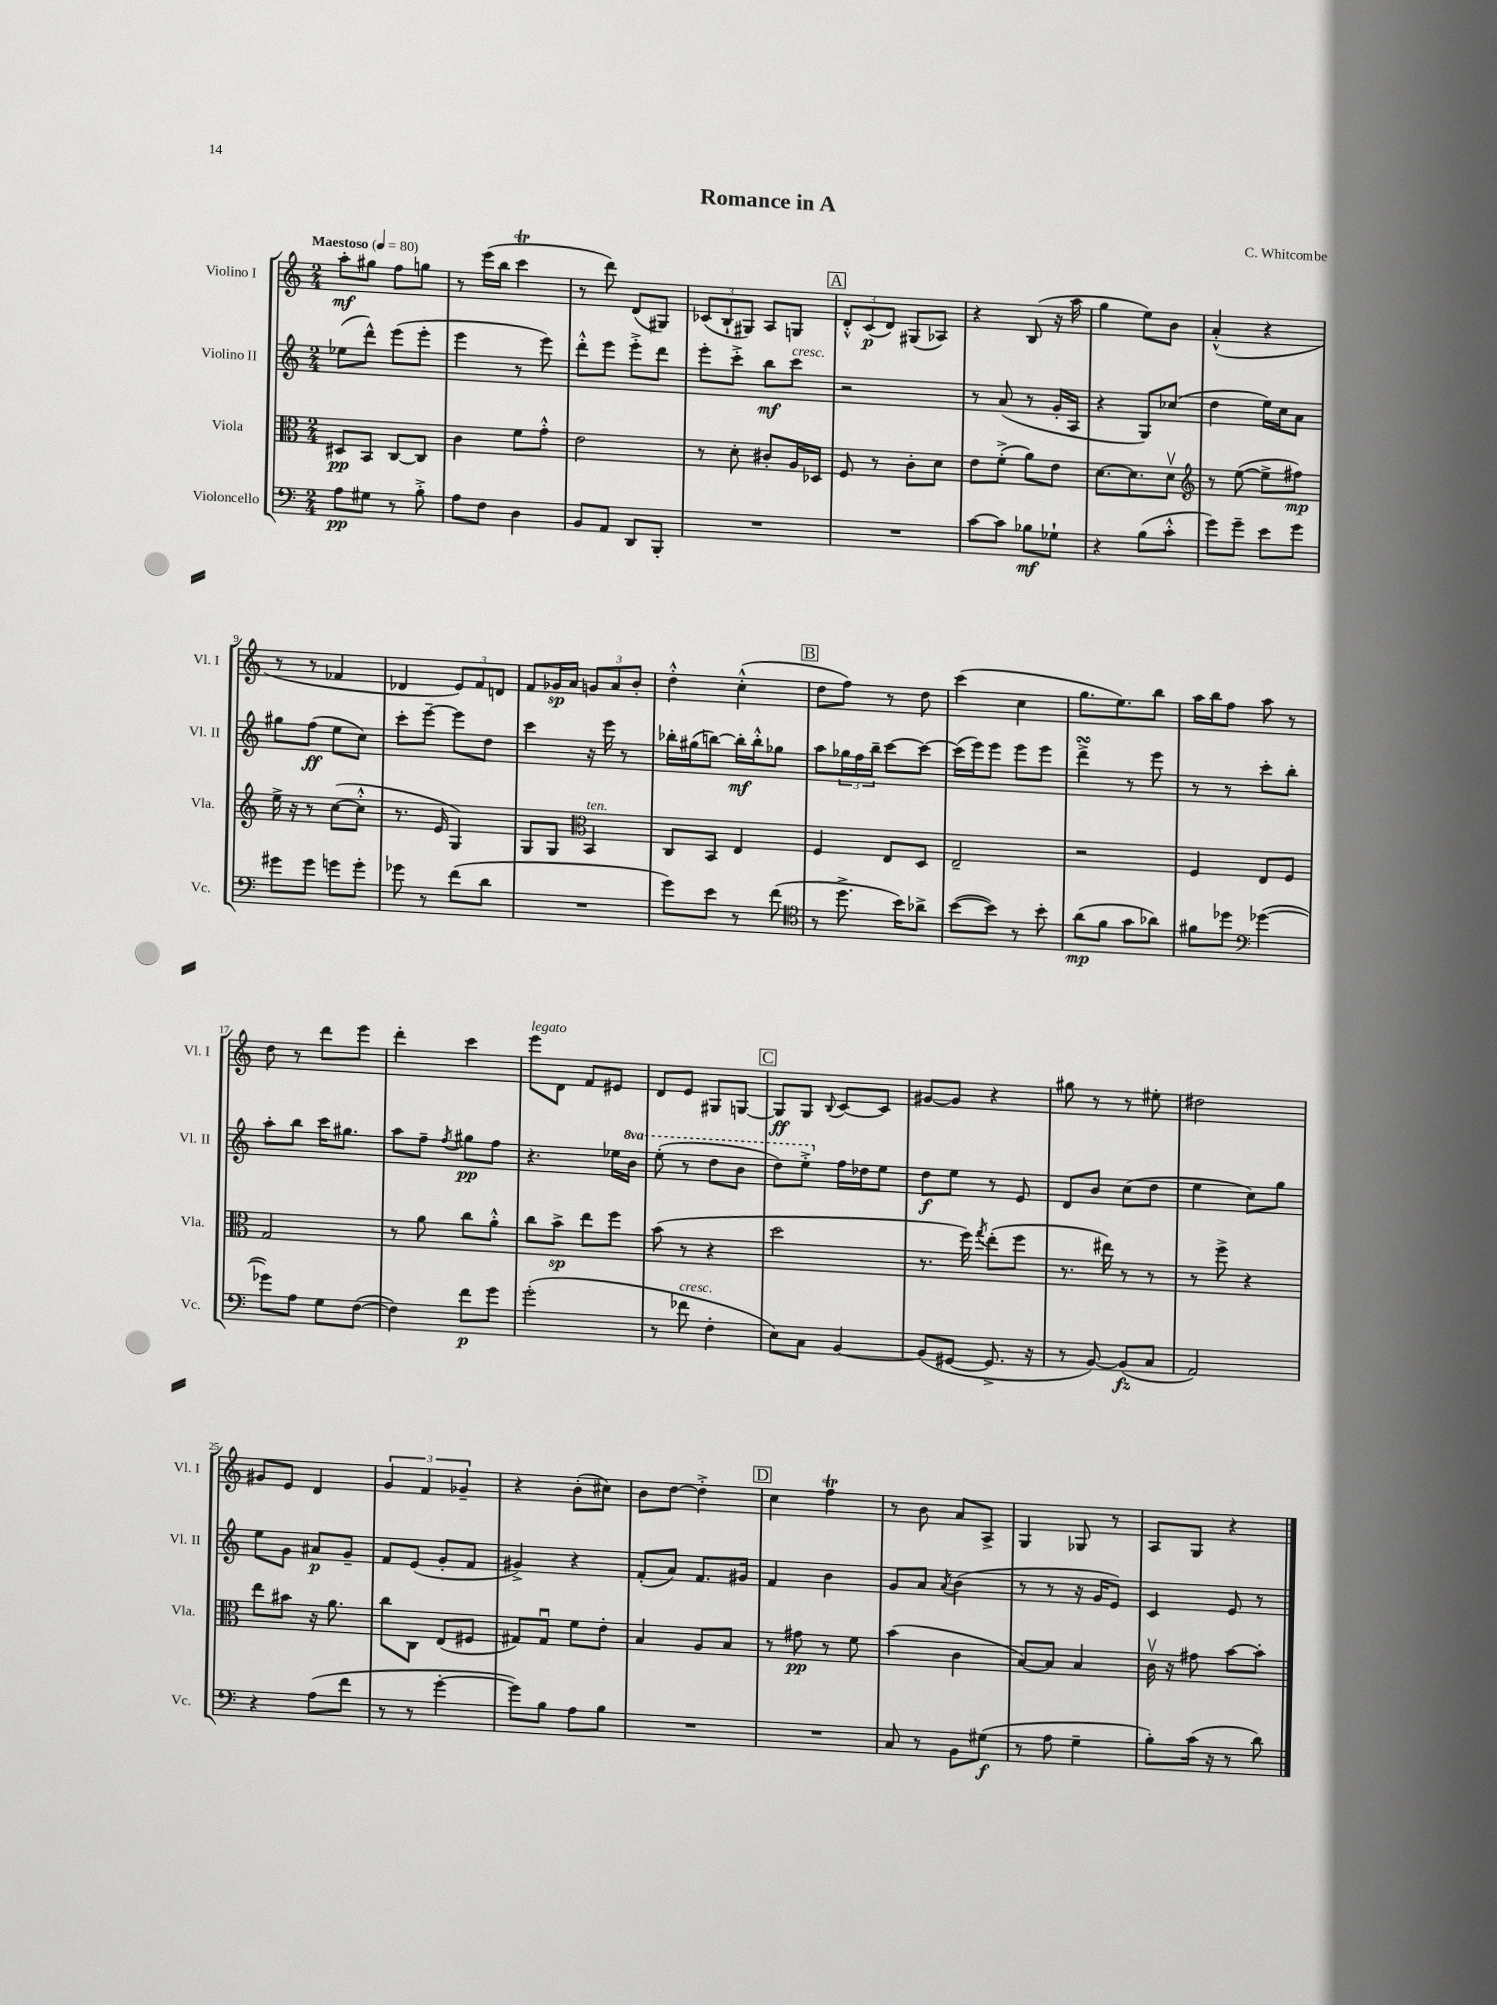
\header { title = "Romance in A" composer = "C. Whitcombe" }
<<
\new StaffGroup <<
\new Staff = "s0" \with { instrumentName = "Violino I" shortInstrumentName = "Vl. I" } {
    \clef treble \key c \major \numericTimeSignature \time 2/4 \tempo "Maestoso" 4 = 80
    a''8-.\mf gis''8 f''8 g''8 |
    r8 e'''16( b''16 c'''4\trill |
    r8 d'''8) d'8( gis8) |
    \tuplet 3/2 { ces'8( b8-! gis8) } a8 g8 |
    \mark \markup { \box "A" } \tuplet 3/2 { d'8-.-^ c'8\p( d'8) } gis8( aes8) |
    r4 b8( r16 a''16 |
    g''4 e''8) b'8 |
    a'4-.-^( r4 |
    r8 r8 fes'4 |
    des'4 \tuplet 3/2 { e'8) f'8 d'8 } |
    f'8 ges'16\sp a'16 \tuplet 3/2 { g'8 a'8 b'8-. } |
    d''4-.-^ c''4-.-^( |
    \mark \markup { \box "B" } d''8 f''8) r8 d''8 |
    c'''4( c''4 |
    g''8. e''8.) b''8 |
    a''16 b''16 f''8 a''8 r8 |
    d''8 r8 d'''8 e'''8 |
    d'''4-. c'''4 |
    e'''8^\markup { \italic "legato" } d'8 f'8 eis'8 |
    d'8 e'8 gis8 g8~ |
    \mark \markup { \box "C" } g8\ff g8 \appoggiatura { b8 } c'8~ c'8 |
    gis'8~ gis'8 r4 |
    gis''8 r8 r8 eis''8-. |
    dis''2 |
    gis'8 e'8 d'4 |
    \tuplet 3/2 { g'4 f'4 ges'4-- } |
    r4 b'8-.( cis''8) |
    b'8 d''8~ d''4-.-> |
    \mark \markup { \box "D" } c''4 f''4\trill |
    r8 b'8 a'8 a8-> |
    g4 ges8 r8 |
    a8 g8 r4 \bar "|." |
}
\new Staff = "s1" \with { instrumentName = "Violino II" shortInstrumentName = "Vl. II" } {
    \clef treble \key c \major \numericTimeSignature \time 2/4 \set Staff.ottavationMarkups = #ottavation-simple-ordinals
    ees''8( d'''8-^) e'''8( e'''8-. |
    e'''4 r8 e'''8) |
    d'''8-.-^ e'''8 e'''8-.-> d'''8 |
    e'''8-. c'''8-.-> b''8\mf c'''8^\markup { \italic "cresc." } |
    \mark \markup { \box "A" } r2 |
    r8 a'8( r8 g'16-. a16 |
    r4 g8) ces''8( |
    d''4 e''16) c''16 a'8 |
    gis''8 f''8\ff( e''8 c''8) |
    c'''8-. e'''8~-- e'''8 d''8 |
    c'''4 r16 e'''16 r8 |
    bes''16-. gis''16( b''8~) b''16-.\mf b''16-.-^ ges''8 |
    \mark \markup { \box "B" } a''8 \tuplet 3/2 { ges''16 f''16 b''16-- } c'''8~ c'''8~ |
    c'''16( e'''16) e'''8 e'''8 e'''8 |
    d'''4->\turn r8 e'''8 |
    r8 r8 c'''8-. b''8-. |
    a''8-. b''8 c'''16 gis''8. |
    a''8 f''8-- \acciaccatura { f''8 } gis''8\pp f''8 |
    r4. ees''16 \ottava #1 b''16 |
    e'''8-.( r8 d'''8 b''8 |
    \mark \markup { \box "C" } d'''8) e'''8-.-> \ottava #0 f''16 des''16 e''8 |
    d''8\f e''8 r8 e'8 |
    d'8 b'8 c''8( d''8 |
    e''4 c''8) g''8 |
    e''8 g'8 ais'8\p g'8-- |
    f'8 e'8( g'8-. f'8 |
    gis'4->) r4 |
    f'8-.( a'8) f'8. gis'16 |
    \mark \markup { \box "D" } f'4 b'4 |
    g'8 a'8 \acciaccatura { a'8 } b'4( |
    r8 r8 r16 g'16 e'8) |
    c'4 e'8 r8 \bar "|." |
}
\new Staff = "s2" \with { instrumentName = "Viola" shortInstrumentName = "Vla." } {
    \clef alto \key c \major \numericTimeSignature \time 2/4
    dis8\pp b,8 c8~ c8 |
    c'4 f'8 g'8-.-^ |
    e'2 |
    r8 d'8-. cis'8-. a16 des16 |
    \mark \markup { \box "A" } f8 r8 c'8-. d'8 |
    e'8 f'8-.->( a'8) e'8 |
    d'8.~ d'8. d'8\upbow |
    \clef treble r8 e''8~( e''8-> fis''8\mp) |
    e''16-> r16 r8 c''8~( c''8-.-^ |
    r8. e'16 g4) |
    g8 g8 \clef alto b,4^\markup { \italic "ten." } |
    c8 b,8 e4 |
    \mark \markup { \box "B" } f4 e8 d8 |
    e2-- |
    r2 |
    f4 e8 f8 |
    g2 |
    r8 a'8 c''8 a'8-.-^ |
    c''8 b'8->\sp e''8 f''8 |
    b'8( r8 r4 |
    \mark \markup { \box "C" } d''2 |
    r8. f''16) \acciaccatura { g''8 } e''8-.( f''8 |
    r8. eis''16) r8 r8 |
    r8 f''8-> r4 |
    e''8 bis'8 r16 a'8. |
    c''8 c8 e8( fis8 |
    gis8) gis8\downbow f'8 e'8-. |
    b4 a8 b8 |
    \mark \markup { \box "D" } r8 gis'8\pp r8 f'8 |
    b'4( c'4 |
    b8~) b8 b4 |
    c'16\upbow r16 gis'8 b'8~ b'8-. \bar "|." |
}
\new Staff = "s3" \with { instrumentName = "Violoncello" shortInstrumentName = "Vc." } {
    \clef bass \key c \major \numericTimeSignature \time 2/4
    a8\pp gis8 r8 b8-.-> |
    a8 f8 d4 |
    b,8 a,8 d,8 b,,8-. |
    R2 |
    \mark \markup { \box "A" } R2 |
    c'8~ c'8 bes8\mf ges8-! |
    r4 b8( c'8-.-^ |
    g'8) g'8-- e'8 g'8 |
    gis'8 gis'8 g'8 g'8-. |
    ges'8 r8 f'8( d'8 |
    R2 |
    g'8) e'8 r8 f'8( |
    \mark \markup { \box "B" } \clef tenor r8 d''8.-> b'16) aes'8-> |
    b'8~( b'8) r8 b'8-. |
    a'8\mp( f'8 g'8 aes'8) |
    fis'8 des''8 \clef bass ges'4~( |
    ges'8) a8 g8 f8~( |
    f4) f'8\p g'8 |
    g'2-.( |
    r8 fes'8^\markup { \italic "cresc." } f4-. |
    \mark \markup { \box "C" } e8) c8 b,4~ |
    b,8( gis,8~ gis,8.-> r16 |
    r8 b,8~) b,8\fz( c8 |
    a,2) |
    r4 a8( f'8 |
    r8 r8 g'4~-. |
    g'8) b8 a8 b8 |
    R2 |
    \mark \markup { \box "D" } R2 |
    c8 r8 b,8 gis8\f( |
    r8 a8 g4-- |
    b8-.) c'16( r16 r8 d'8) \bar "|." |
}
>>
>>
